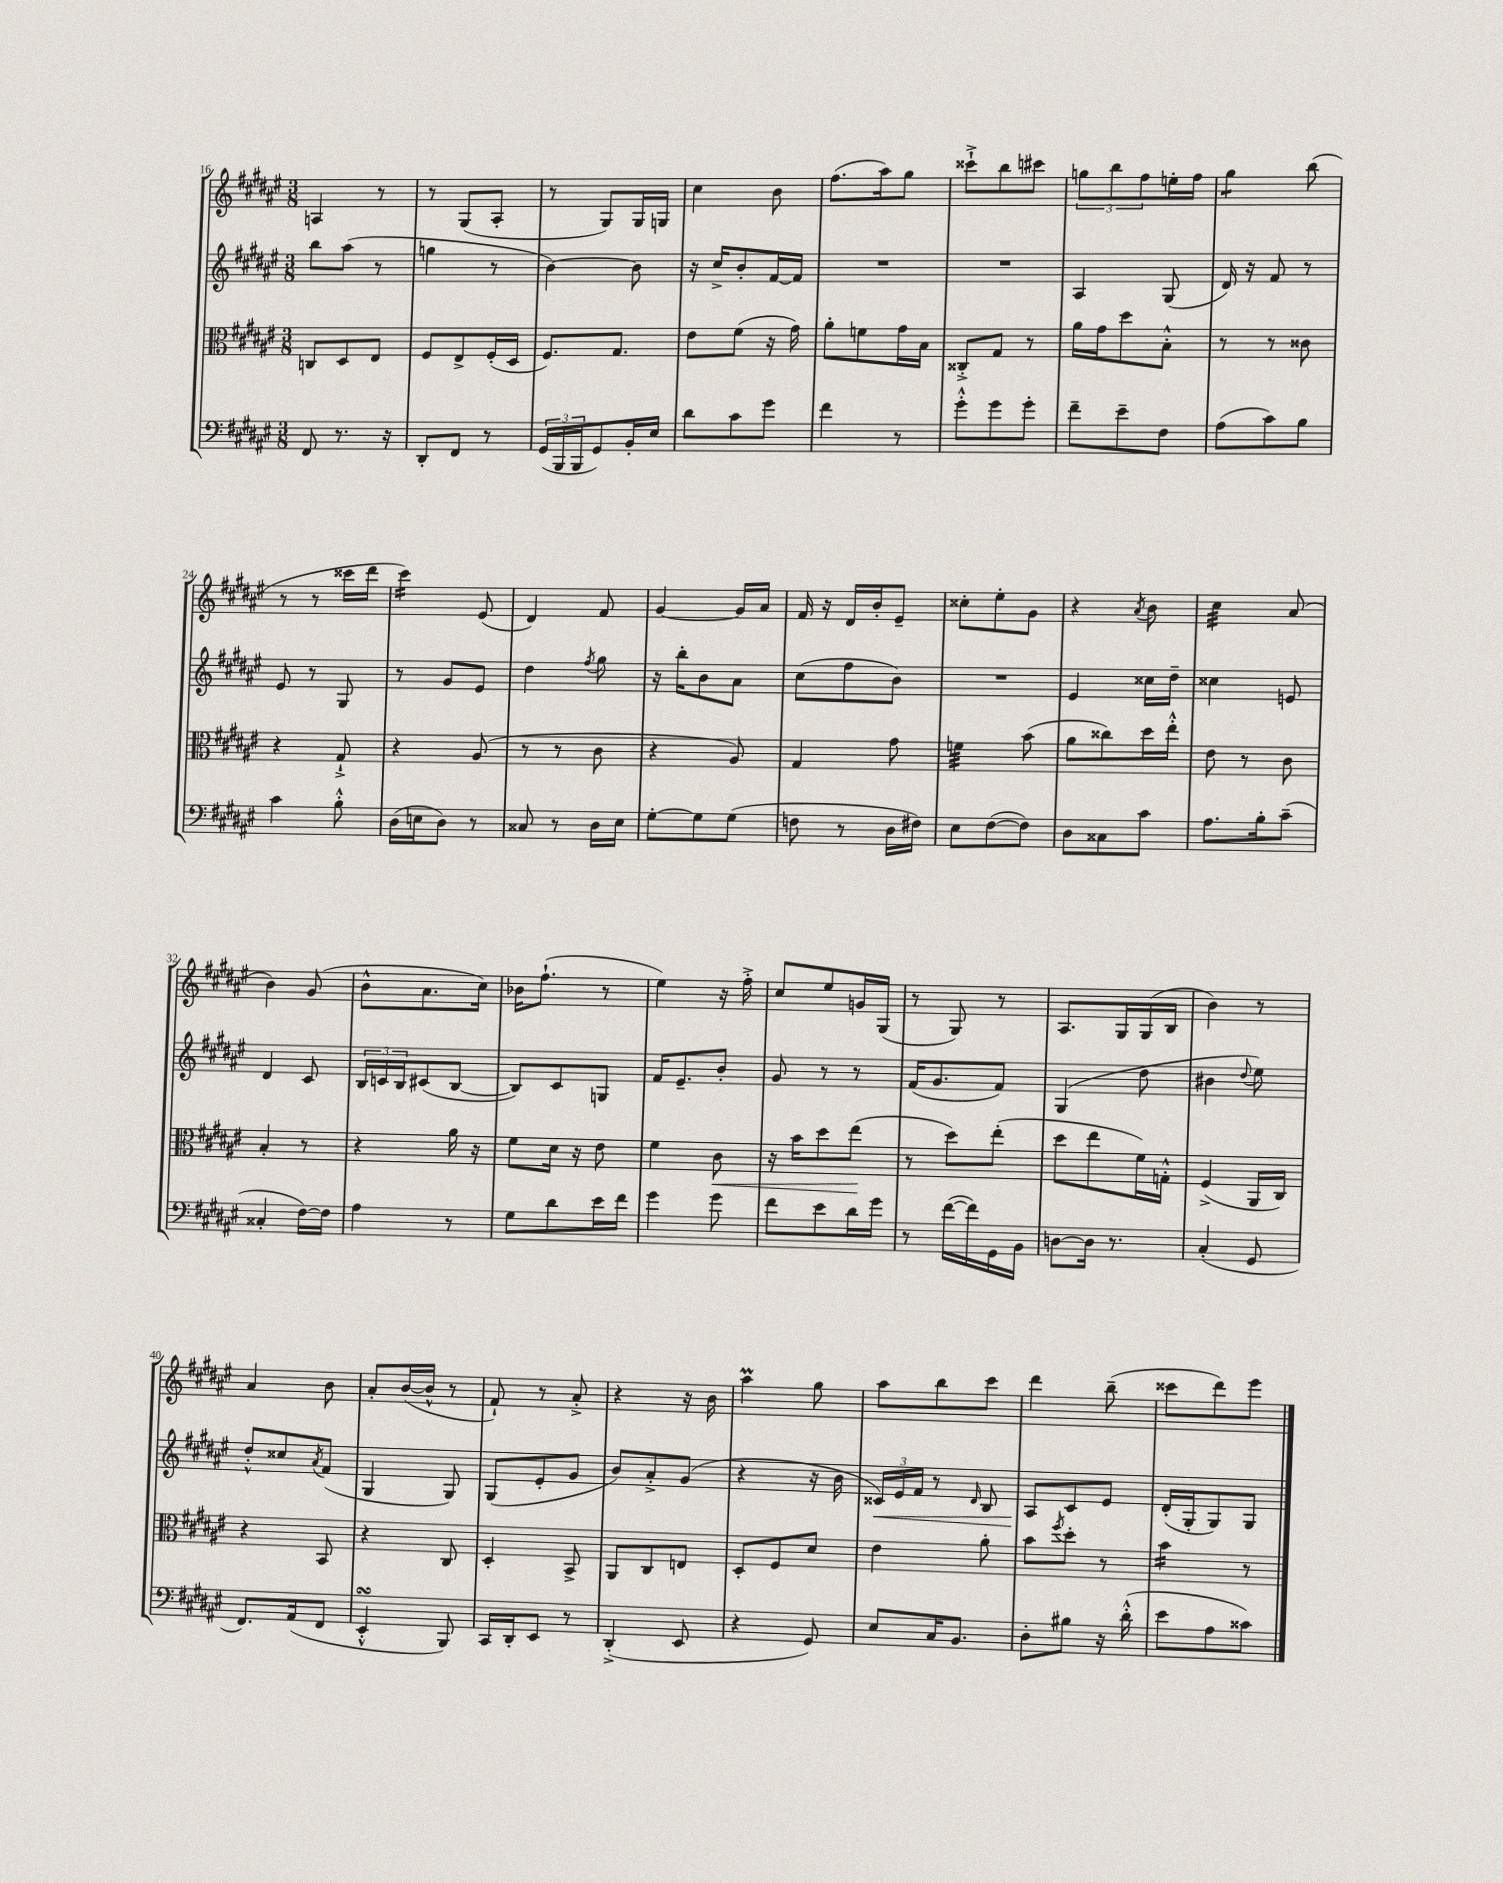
<<
\new StaffGroup <<
\new Staff = "s0" {
    \clef treble \key fis \major \numericTimeSignature \time 3/8
    a4 r8 |
    r8 gis8( ais8-. |
    r8 gis8) gis16 g16 |
    cis''4 b'8 |
    fis''8.( ais''16) gis''8 |
    cisis'''8-!-> b''8 cis'''8 |
    \tuplet 3/2 { g''8 b''8 fis''8 } e''16-. fis''16 |
    gis''4:8 b''8( |
    r8 r8 cisis'''16 dis'''16 |
    cis'''4:16) eis'8( |
    dis'4) fis'8 |
    gis'4~ gis'16 ais'16 |
    fis'16 r16 dis'16 b'16-. eis'8-- |
    cisis''8-. eis''8-. gis'8 |
    r4 \acciaccatura { ais'8 } b'8 |
    cis''4:32 ais'8( |
    b'4) gis'8( |
    b'8-^ ais'8. cis''16) |
    bes'16 fis''8.-!( r8 |
    eis''4) r16 fis''16-.-> |
    cis''8 eis''8 g'16 gis16( |
    r8 gis8) r8 |
    ais8. gis16 gis16( b16 |
    b'4) r8 |
    ais'4 b'8 |
    ais'8-. b'16~( b'16-^ r8 |
    fis'8-!) r8 ais'8-.-> |
    r4 r16 b'16 |
    ais''4\prall gis''8 |
    ais''8 b''8 cis'''8 |
    dis'''4 b''8--( |
    cisis'''8 dis'''8) eis'''8 \bar "|." |
}
\new Staff = "s1" {
    \clef treble \key fis \major \numericTimeSignature \time 3/8
    b''8 ais''8( r8 |
    g''4 r8 |
    b'4~) b'8 |
    r16 cis''16-> b'8-. fis'16~ fis'16 |
    R4. |
    R4. |
    ais4 gis8( |
    dis'16) r16 fis'8 r8 |
    eis'8 r8 gis8 |
    r8 gis'8 eis'8 |
    dis''4 \acciaccatura { fis''8 } gis''8 |
    r16 b''16-. b'8 ais'8 |
    cis''8( fis''8 b'8) |
    R4. |
    eis'4 cisis''16 dis''16-- |
    cisis''4 e'8 |
    dis'4 cis'8 |
    \tuplet 3/2 { b16 c'16 b16 } cis'8( b8~ |
    b8) cis'8 g8 |
    fis'16 eis'8.-- b'8-. |
    gis'8 r8 r8 |
    fis'16( gis'8. fis'8) |
    gis4( dis''8 |
    bis'4 \appoggiatura { dis''8 } eis''8) |
    dis''8-.-^ cisis''8 \acciaccatura { ais'8 } fis'8( |
    gis4 gis8) |
    gis8( eis'8-. gis'8 |
    b'8) ais'8-.-> gis'8( |
    r4 r16 b'16 |
    \tuplet 3/2 { cisis'16\<) eis'16 fis'16 } r8 \grace { dis'16 } b8 |
    ais8\! cis'8 eis'8 |
    dis'16-.( gis16-. gis8) gis8 \bar "|." |
}
\new Staff = "s2" {
    \clef alto \key fis \major \numericTimeSignature \time 3/8
    c8 dis8 eis8 |
    fis8 eis8-> fis16-.( dis16 |
    fis8.) gis8. |
    eis'8 fis'8( r16 gis'16) |
    ais'8-. f'8 gis'16 b16 |
    cisis8-.-> gis8 r8 |
    ais'16 gis'16 dis''8 b8-.-^ |
    r8 r8 cisis'8 |
    r4 gis8-!-> |
    r4 ais8( |
    r8 r8 cis'8 |
    r4 ais8) |
    gis4 gis'8 |
    f'4:32 b'8( |
    ais'8 cisis''8) dis''16 eis''16-.-^ |
    eis'8 r8 cis'8 |
    b4-. r8 |
    r4 ais'16 r16 |
    fis'8 dis'16 r16 eis'8 |
    fis'4 cis'8\< |
    r16 b'16 dis''8 eis''8\!( |
    r8 dis''8) eis''8-.( |
    dis''8 eis''8 fis'16) g16-.-^ |
    fis4->( ais,16 cis16) |
    r4 b,8 |
    r4 cis8 |
    dis4-. b,8-> |
    ais,8 cis8 e8 |
    dis8-. fis8 dis'8 |
    eis'4 ais'8-. |
    b'8 \acciaccatura { fis''8 } dis''8-. r8 |
    b'4:16 r8 \bar "|." |
}
\new Staff = "s3" {
    \clef bass \key fis \major \numericTimeSignature \time 3/8
    fis,8 r8. r16 |
    dis,8-. fis,8 r8 |
    \tuplet 3/2 { gis,16( b,,16 b,,16 } gis,8) b,16-. eis16 |
    dis'8 cis'8 gis'8 |
    fis'4 r8 |
    gis'8-.-^ gis'8 gis'8-. |
    fis'8-- eis'8-- fis8 |
    ais8( cis'8) b8 |
    cis'4 b8-.-^ |
    dis16( e16 dis8) r8 |
    cisis8 r8 dis16 eis16 |
    gis8~-. gis8 gis8( |
    f8 r8 dis16 fis16) |
    eis8 fis8~( fis8) |
    dis8 cisis8 cis'8 |
    ais8. b16-. cis'8--( |
    cisis4-. fis16~) fis16 |
    ais4 r8 |
    gis8 dis'8 eis'16 fis'16 |
    gis'4 gis'8 |
    fis'8 eis'8 dis'16 gis'16 |
    r8 fis'16~( fis'16) gis,16 b,16 |
    d8~ d16 r8. |
    cis4-.( gis,8 |
    fis,8.) ais,16( fis,8 |
    eis,4-.-^\turn b,,8) |
    cis,16 dis,16-. eis,8 r8 |
    dis,4-.->( eis,8 |
    r4 gis,8) |
    eis8 cis16 b,8. |
    dis8-. bis8 r16 dis'16-.-^( |
    eis'8 ais8 cisis'8) \bar "|." |
}
>>
>>
\layout { \context { \Score currentBarNumber = #16 } }
